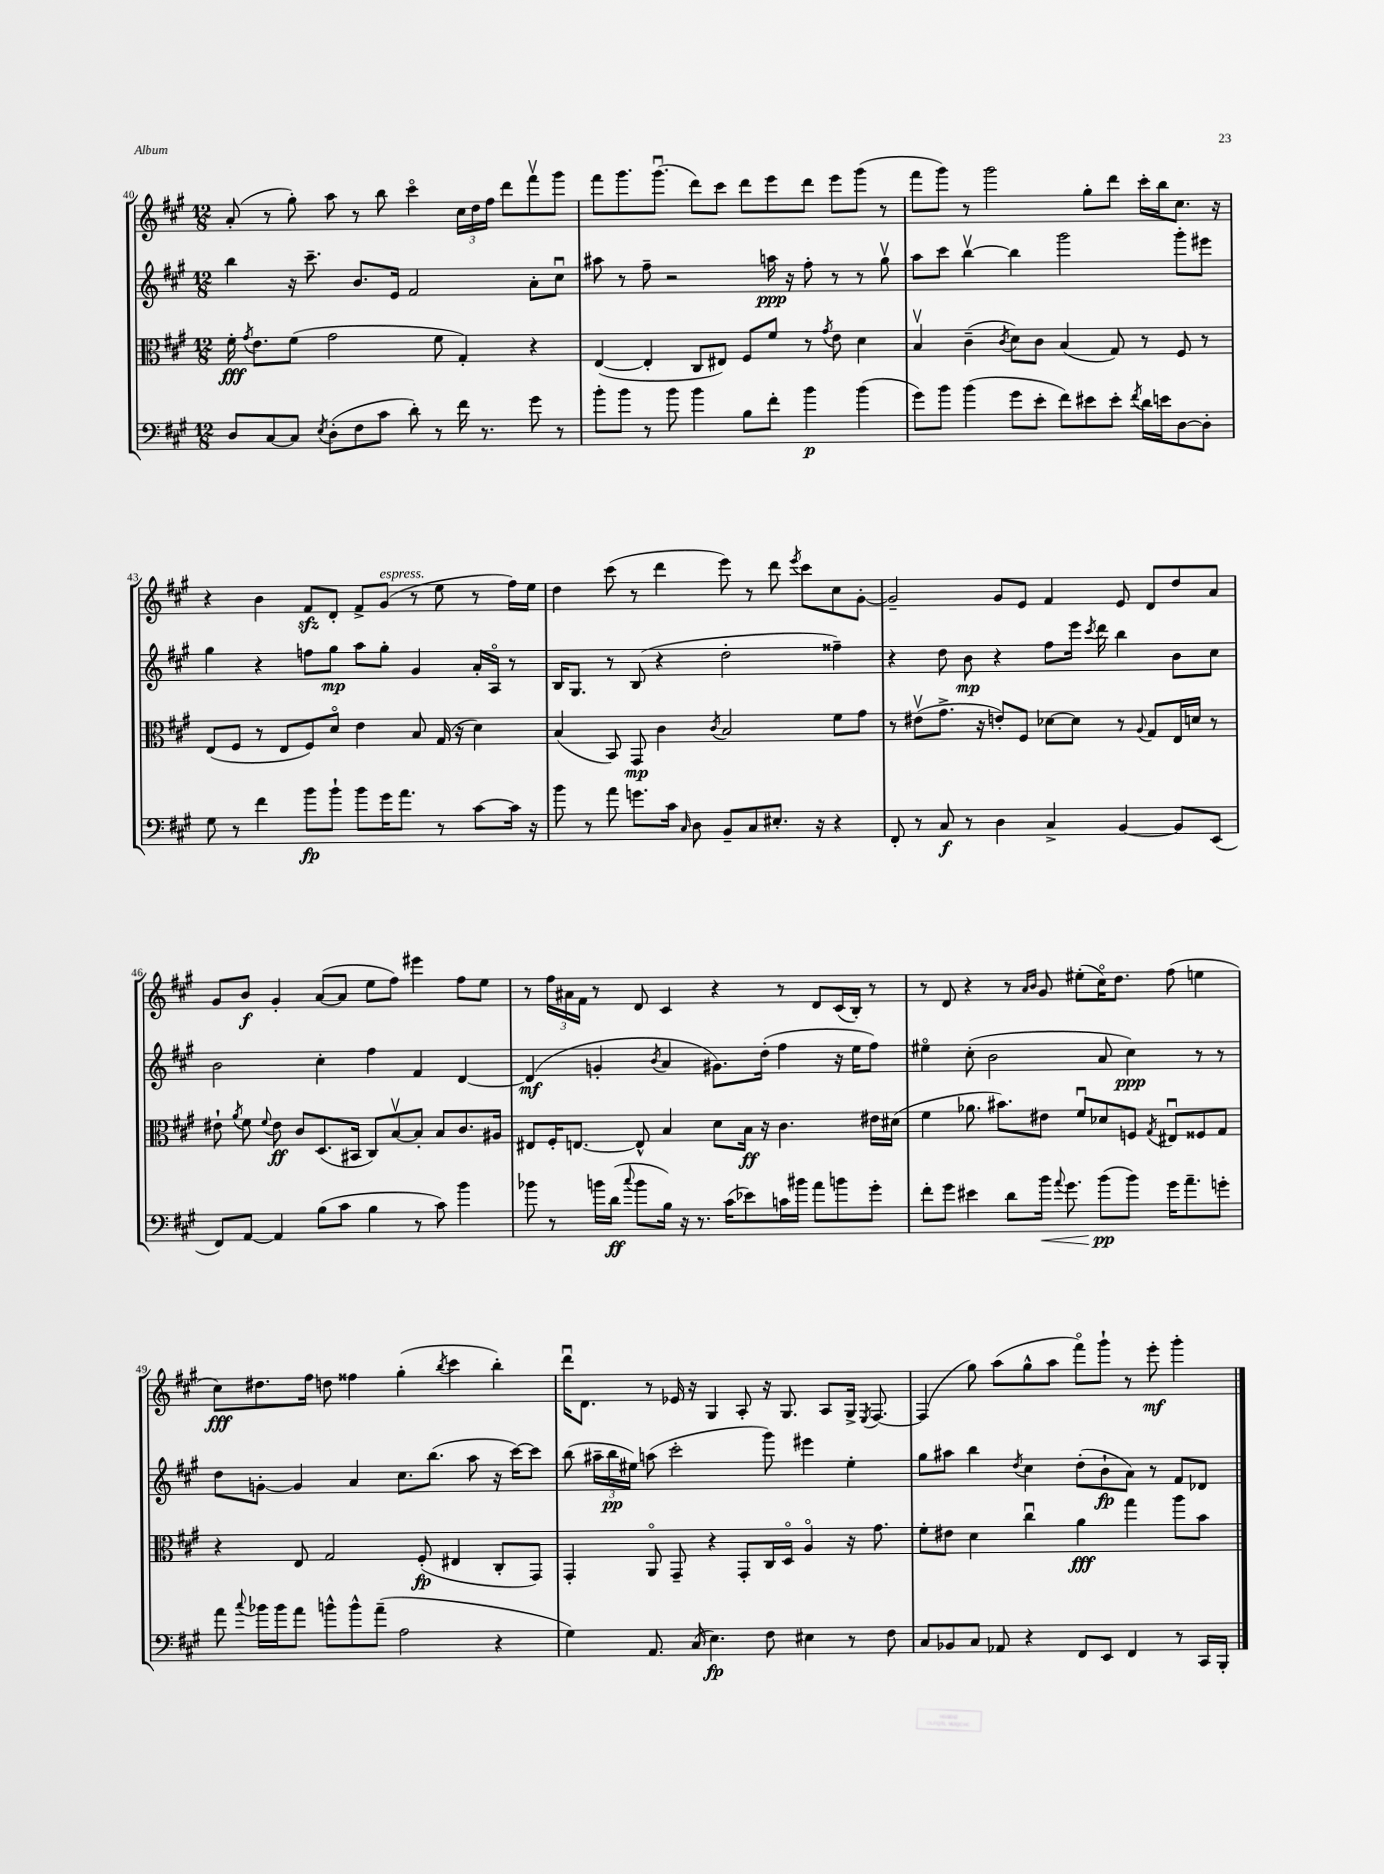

**kern	**kern	**kern	**kern
*staff4	*staff3	*staff2	*staff1
*clefF4	*clefC3	*clefG2	*clefG2
*k[f#c#g#]	*k[f#c#g#]	*k[f#c#g#]	*k[f#c#g#]
*M12/8	*M12/8	*M12/8	*M12/8
8D/L	16f#'\	4bb\	(8a'/
.	8qg#/	.	.
.	8.e\L	.	.
[8C#/	.	.	8r
8C#/]J	(8f#\J	16r	8gg#'\)
.	.	8.ccc#~\	.
8qE/	.	.	.
(8D'\L	2g#\	.	8aa\
8F#\	.	8.b/L	8r
8c#\J	.	.	8bb\
.	.	16e/Jk	.
8d'\)	.	2f#/	4ccc#o\
8r	8f#\	.	.
16f#\	4G#'/)	.	24cc#\LL
.	.	.	24dd\
8.r	.	.	.
.	.	.	24ff#\JJ
.	.	.	8ddd\L
8g#\	4r	8a'\L	8fff#v\
8r	.	8cc#u\J	8ggg#\J
=	=	=	=
8b'\L	([4E/	8aa#\	8fff#\L
8b\J	.	8r	8.ggg#\
8r	4E'/]	8ff#~\	.
.	.	.	(8.ggg#u\J
8b\	.	2r	.
4b\	8C#/L	.	8ddd\L)
.	8E#/J)	.	8ccc#\J
8B\L	8F#/L	.	8ddd\L
8f#'\J	8f#/J	16aa\	8eee\
.	.	16r	.
4b\	8r	8ff#'\	8ddd\J
.	8qg#/	.	.
.	8e\	8r	8eee\L
(4b\	4d\	8r	(8ggg#\J
.	.	8gg#v\	8r
=	=	=	=
8g#\L)	4Bv/	8aa\L	8fff#\L
8b\J	.	8ccc#\J	8ggg#\J)
(4b\	(4c#~\	[4bbv\	8r
.	.	.	2ggg#\
.	8qc#/	.	.
8g#\L	8d\L)	4bb\]	.
8e'\J	8c#\J	.	.
8f#\L)	(4B/	2ggg#\	.
8e#\	.	.	8gg#'\L
8e#'\J	8G#/)	.	8ddd\J
8qf#/	.	.	.
16d\LL	8r	.	16ccc#'\LL
16e\J	.	.	16bb\J
[8D\	8F#/	8ggg#'\L	8.cc#\J
8D'\]J	8r	8eee#\J	.
.	.	.	16r
=	=	=	=
8G#\	(8E/L	4gg#\	4r
8r	8F#/J	.	.
4f#\	8r	4r	4b\
.	8E/L	.	.
8b\L	8F#/)	8ff\L	8f#/L
8b`\J	8do/J	8gg#\J	8d'/J
8b\L	4e\	8aa\L	8f#^/L
16g#\K	.	8gg#'\J	(8g#/J
8.a\J	.	.	.
.	8B/	4g#/	8r
8r	(16G#/	.	8ee\
.	16r	.	.
[8c#\L	4d\)	16a'/LL	8r
.	.	16Ao/JJ	.
16c#\]Jk	.	8r	16ff#\LL)
16r	.	.	16ee\JJ
=	=	=	=
8b\	(4B/	16B/LK	4dd\
.	.	8.G#/J	.
8r	.	.	.
8a\	8BB/)	8r	(8ccc#\
8.g\L	8GG#/	(8B/	8r
.	4c#\	4r	4ddd\
16c#\Jk	.	.	.
16qqC#/	.	.	.
8D\	.	.	.
.	8qc#/	.	.
8BB~/L	2B/	2dd'\	8eee\)
8C#/	.	.	8r
8.E#'/J	.	.	8ddd\
.	.	.	8qeee/
.	.	.	8ccc#\L
16r	.	.	.
4r	8f#\L	4ff##~\)	8cc#\
.	8g#\J	.	[8g#'\J
=	=	=	=
8FF#'/	8r	4r	2g#~/]
8r	(8e#v\L	.	.
8C#/	8.g#^\J	8dd\	.
8r	.	8b\	.
.	16r	.	.
4D\	8e'/L)	4r	8g#/L
.	8F#/J	.	8e/J
4C#^/	[8d-\L	8ff#\L	4f#/
.	8d-\]J	16eee\Jk	.
.	.	8qccc#/	.
.	.	16ddd\	.
[4BB/	8r	4bb\	8e/
.	8qqA/	.	.
.	8G#/L	.	8d/L
8BB/]L	16E/L	8b\L	8dd/
.	16d/JJ	.	.
(8EE/J	8r	8cc#\J	8a/J
=	=	=	=
8FF#/L)	8e#`\	2b\	8g#/L
.	8qa/	.	.
[8AA/J	8f#\	.	8b/J
.	8qqf#/	.	.
4AA/]	8e#\	.	4g#'/
.	8c#/L	.	.
(8B\L	(8.D/	4cc#'\	([8a/L
8c#\J	.	.	8a/]J
.	16BB#/Jk	.	.
4B\	8C#/L)	4ff#\	8ee\L
.	[8Bv/	.	8ff#\J)
8r	8B'/]J	4f#/	4eee#\
8c#\)	8B/L	.	.
4b\	8.c#/	[4d/	8ff#\L
.	.	.	8ee\J
.	16A#/Jk	.	.
=	=	=	=
8b-\	8E#/L	(4d/]	8r
8r	16F#'/K	.	24ff#\LL
.	.	.	24a#\
.	[8.E/J	.	.
.	.	.	24f#\JJ
16b\LL	.	4g'/	8r
(16d\JJ	.	.	.
8qqcc#/	.	.	.
8b\L	8E^^/]	.	8d/
.	.	8qb/	.
16B\Jk)	4B/	4a/	4c#/
16r	.	.	.
8.r	.	.	.
.	8d\L	8.g#\L)	4r
(16c#\LK	.	.	.
8e-\)	16B\Jk	.	.
.	16r	(16dd'\Jk	.
16c\L	4.c#\	4ff#\	8r
16b#\JJ	.	.	.
8a\L	.	.	8d/L
8b\	.	16r	(16c#/L
.	.	16ee\LK	16B'/JJ)
8g#'\J	16e#\LL	8ff#\J)	8r
.	(16d#\JJ	.	.
=	=	=	=
8f#'\L	4f#\	4ee#o\	8r
8g#\J	.	.	8d/
4e#\	8.a-\	(8cc#'\	4r
.	.	2b\	.
.	8.b#\L)	.	.
8d\L	.	.	8r
.	.	.	16qqa/LL
.	.	.	16qqb/JJ
16b\Jk	8e#\J	.	8g#/
8qqa/	.	.	.
8.g#\	.	.	.
.	8f#u/L	.	(8ee#'\L
(8b\L	8d-/	8a/	16cc#o\K)
.	.	.	8.dd\J
8b\J)	8F/J	4cc#\)	.
.	8qG#/	.	.
16g#\LK	8E#u/L	.	(8ff#\
8.a~\	.	.	.
.	8F##/	8r	4ee\
8g'\J	8G#/J	8r	.
=	=	=	=
8a\	4r	8dd\L	8cc#\L)
8qqcc#/	.	.	.
16b-\LL	.	[8g'\J	8.dd#\
16b-\J	.	.	.
8a\J	8E/	4g/]	.
.	.	.	16ff#\Jk
8b^^\L	2G#/	.	8dd\
8b^^\	.	4a/	4ff##\
(8a~\J	.	.	.
2A\	.	8.cc#\L	(4gg#'\
.	(8F#'/	.	.
.	.	(8.bb\J	.
.	.	.	8qbb/
.	4E#/	.	4ccc#\
.	.	8aa\	.
4r	8C#'/L	16r	4bb'\)
.	.	[16ccc#\LK)	.
.	8GG#/J)	8ccc#\]J	.
=	=	=	=
4G#\)	4GG#'/	(8bb\	16dddu\LK
.	.	.	8.d\J
.	.	24aa#~\LL	.
.	.	24bb\	.
.	.	24ee#\JJ)	.
8.AA/	8AAo/	(8aa\	8r
.	8GG#~/	2ccc#'\	16e-/
(16C#/	.	.	16r
4.E\)	4r	.	4G#/
.	8GG#'/L	.	8A'/
8F#\	16C#/L	8ggg#\)	16r
.	16Do/JJ	.	8.G#/
4E#\	4Ao/	4eee#\	.
.	.	.	8A/L
8r	16r	4ee#'\	16G#^/Jk
.	.	.	8qE/
.	8.g#\	.	[8.F#/
8F#\	.	.	.
=	=	=	=
8C#/L	8f#'\L	8gg#\L	(4F#/]
8BB-/	8e#\J	8aa#\J	.
8C#/J	4d\	4bb\	8gg#\)
8AA-/	.	.	(8aa\L
.	.	8qdd/	.
4r	4cc#u\	4cc#\	8gg#^^\
.	.	.	8aa\J
8FF#/L	4a\	(8dd'\L	8fff#o\L)
8EE/J	.	8b`\	8ggg#`\J
4FF#/	4gg#\	8a\J)	8r
.	.	8r	8eee'\
8r	8aa\L	8f#/L	4ggg#'\
16CC#/LL	8b\J	8d-/J	.
16BBB'/JJ	.	.	.
==	==	==	==
*-	*-	*-	*-
